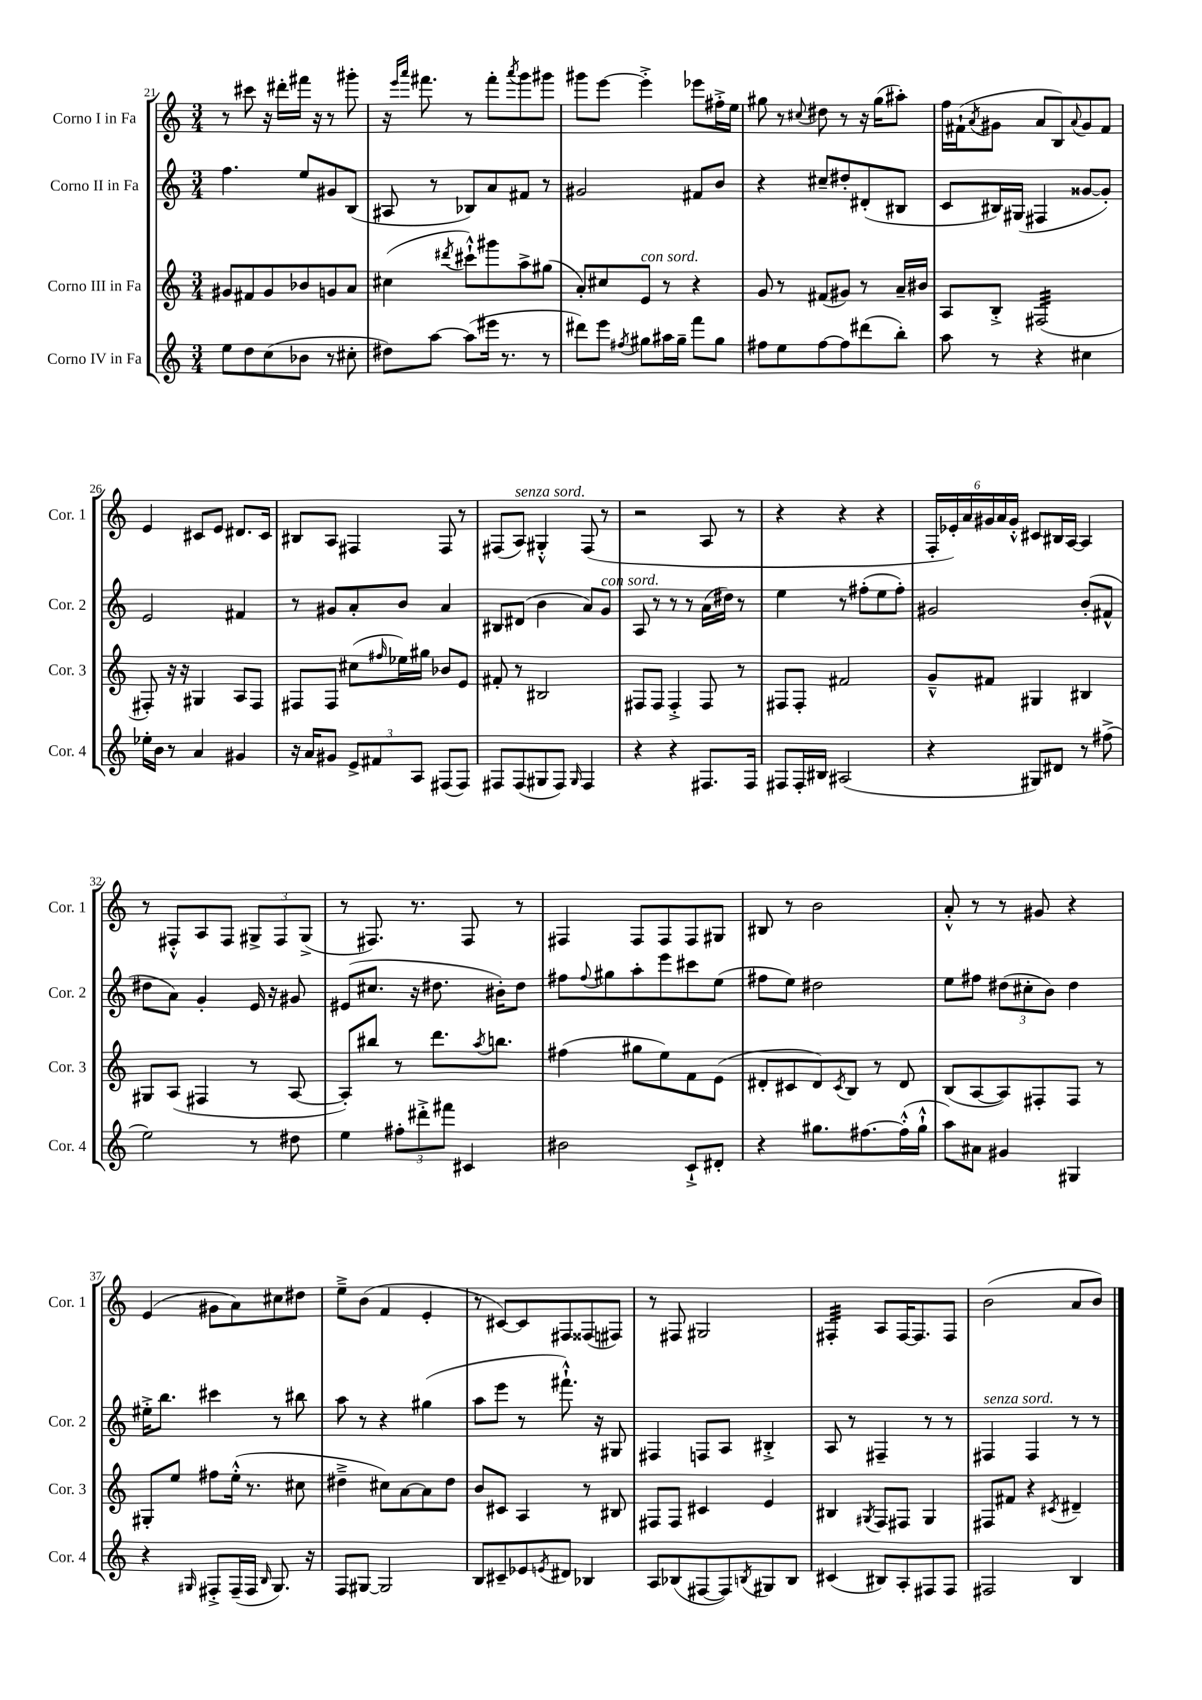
<<
\new StaffGroup <<
\new Staff = "s0" \with { instrumentName = "Corno I in Fa" shortInstrumentName = "Cor. 1" } {
    \clef treble \key c \major \numericTimeSignature \time 3/4
    r8 cis'''8 r16 dis'''16-. fis'''16 r16 r8 gis'''8-. |
    r16 \grace { e'''16 a'''16 } fis'''8. r8 fis'''8-. \acciaccatura { a'''8 } g'''8 gis'''8 |
    gis'''8 e'''8~ e'''4-.-> ees'''8 fis''16-.-> e''16 |
    gis''8 r8 \appoggiatura { cis''8 } dis''8 r8 r16 gis''16( ais''8-.) |
    f''16 fis'16-!( \acciaccatura { a'8 } gis'8 a'8 b8) \appoggiatura { a'8 } gis'8 fis'8 |
    e'4 cis'8 e'8 dis'8. cis'16 |
    bis8 a8 fis4 fis8 r8 |
    fis8( a8^\markup { \italic "senza sord." }) gis4-.-^ fis8( r8 |
    r2 a8 r8 |
    r4 r4 r4 |
    \tuplet 6/4 { f16-. ees'16-.) a'16 gis'16 a'16 gis'16-.-^ } cis'8 bis16 a16~ a4 |
    r8 fis8-.-^ a8 fis8 \tuplet 3/2 { gis8-> fis8 gis8->( } |
    r8 fis8.) r8. fis8 r8 |
    fis4 fis8 fis8 fis8 gis8 |
    bis8 r8 b'2 |
    a'8-.-^ r8 r8 gis'8 r4 |
    e'4( gis'8 a'8) cis''8 dis''8 |
    e''8---> b'8( f'4 e'4-. |
    r8 cis'8~) cis'8 fis8 fisis8( fis8) |
    r8 fis8 gis2 |
    fis4:32-. a8 fis16~ fis8. fis8 |
    b'2( a'8 b'8) \bar "|." |
}
\new Staff = "s1" \with { instrumentName = "Corno II in Fa" shortInstrumentName = "Cor. 2" } {
    \clef treble \key c \major \numericTimeSignature \time 3/4
    f''4. e''8 gis'8 b8( |
    ais8 r8 bes8) a'8 fis'8 r8 |
    gis'2 fis'8 b'8 |
    r4 cis''8-- dis''8-. dis'8-.( bis8 |
    c'8 bis16) gis16( fis4 gisis'8~ gisis'8-.) |
    e'2 fis'4 |
    r8 gis'8 a'8-. b'8 a'4 |
    bis8 dis'8( b'4 a'8) g'8^\markup { \italic "con sord." } |
    a8 r8 r8 r8 a'16( dis''16) r8 |
    e''4 r8 fis''8-.( e''8 fis''8-.) |
    gis'2 b'8-.( fis'8-^ |
    dis''8 a'8) g'4-. e'16 r16 gis'8 |
    eis'8( cis''8. r16 dis''8. bis'16-.) dis''8 |
    fis''8 \appoggiatura { fis''8 } gis''8 a''8-. e'''8 cis'''8 e''8( |
    fis''8 e''8) dis''2 |
    e''8 fis''8 \tuplet 3/2 { dis''8( cis''8-. b'8) } dis''4 |
    eis''16-.-> b''8. cis'''4 r8 bis''8 |
    a''8 r8 r4 gis''4( |
    a''8 e'''8 r8 fis'''8.-!-^) r16 gis8 |
    fis4 f8 a8 bis4-.-> |
    a8 r8 fis4-- r8 r8 |
    fis4^\markup { \italic "senza sord." } fis4 r8 r8 \bar "|." |
}
\new Staff = "s2" \with { instrumentName = "Corno III in Fa" shortInstrumentName = "Cor. 3" } {
    \clef treble \key c \major \numericTimeSignature \time 3/4
    gis'8 fis'8 gis'8 bes'8 g'8 a'8 |
    cis''4( \acciaccatura { dis'''8 } cis'''8-!-^) gis'''8 a''8-> gis''8( |
    a'8-.) cis''8 e'8^\markup { \italic "con sord." } r8 r4 |
    g'8 r8 fis'8( gis'8) r8 a'16-- bis'16 |
    a8 b8-.-> fis2:32( |
    fis8-.) r16 r16 gis4 a8 fis8 |
    fis8 fis8 cis''8( \grace { fis''16 } ees''16) gis''16 bes'8 e'8 |
    fis'8-. r8 bis2 |
    fis8 fis8 fis4-.-> fis8 r8 |
    fis8 fis8-. fis'2 |
    g'8---^ fis'8 gis4 bis4 |
    gis8 a8( fis4 r8 a8~ |
    a8-.) bis''8 r8 d'''8. \acciaccatura { a''8 } b''8. |
    fis''4( gis''8 e''8) f'8 e'8( |
    dis'8-. cis'8 dis'8) \acciaccatura { cis'8 } b8 r8 dis'8 |
    b8( a8~ a8) fis8-. fis8 r8 |
    gis8-. e''8 fis''8 e''16-.-^( r8. cis''8 |
    dis''4---> cis''8) a'8~ a'8 dis''8 |
    b'8 cis'8 a4 r8 bis8 |
    fis8 fis8 cis'4 e'4 |
    bis4 \acciaccatura { gis8 } f8 fis8 gis4 |
    fis8 fis'8 r4 \acciaccatura { cis'8 } dis'4-- \bar "|." |
}
\new Staff = "s3" \with { instrumentName = "Corno IV in Fa" shortInstrumentName = "Cor. 4" } {
    \clef treble \key c \major \numericTimeSignature \time 3/4
    e''8 d''8 c''8( bes'8 r8 cis''8-. |
    dis''8) a''8~ a''8( eis'''16 r8. r8 |
    dis'''8) e'''8 \acciaccatura { fis''8 } gis''8 ais''16 gis''16-- f'''8 gis''8 |
    fis''8 e''8 fis''8~ fis''8 dis'''8( b''8-.) |
    a''8 r8 r4 cis''4 |
    ees''16-. b'16 r8 a'4 gis'4 |
    r16 a'16 gis'8 \tuplet 3/2 { e'8-> fis'8 a8 } fis8( fis8) |
    fis8 fis8( gis8 fis8) \grace { gis16 } fis4 |
    r4 r4 fis8. fis16 |
    fis8 fis16-. bis16 ais2( |
    r4 gis8) dis'8 r8 fis''8->( |
    e''2) r8 dis''8 |
    e''4 \tuplet 3/2 { fis''8-. dis'''8-.-> fis'''8 } cis'4 |
    bis'2 c'8-!-> dis'8-. |
    r4 gis''8. fis''8.~ fis''16-.-^( gis''16-!-^ |
    a''8) ais'8 gis'4 gis4 |
    r4 \grace { gis16 } fis8-.-> fis16--( fis16 \grace { b16 } gis8.) r16 |
    f8 gis8~ gis2 |
    b8 cis'8-- ees'8 \acciaccatura { e'8 } dis'8 bes4 |
    a8 bes8( fis8~ fis8) \acciaccatura { b8 } gis8 b8 |
    cis'4( bis8) a8-. fis8 fis8 |
    fis2 b4 \bar "|." |
}
>>
>>
\layout { \context { \Score currentBarNumber = #21 } }
